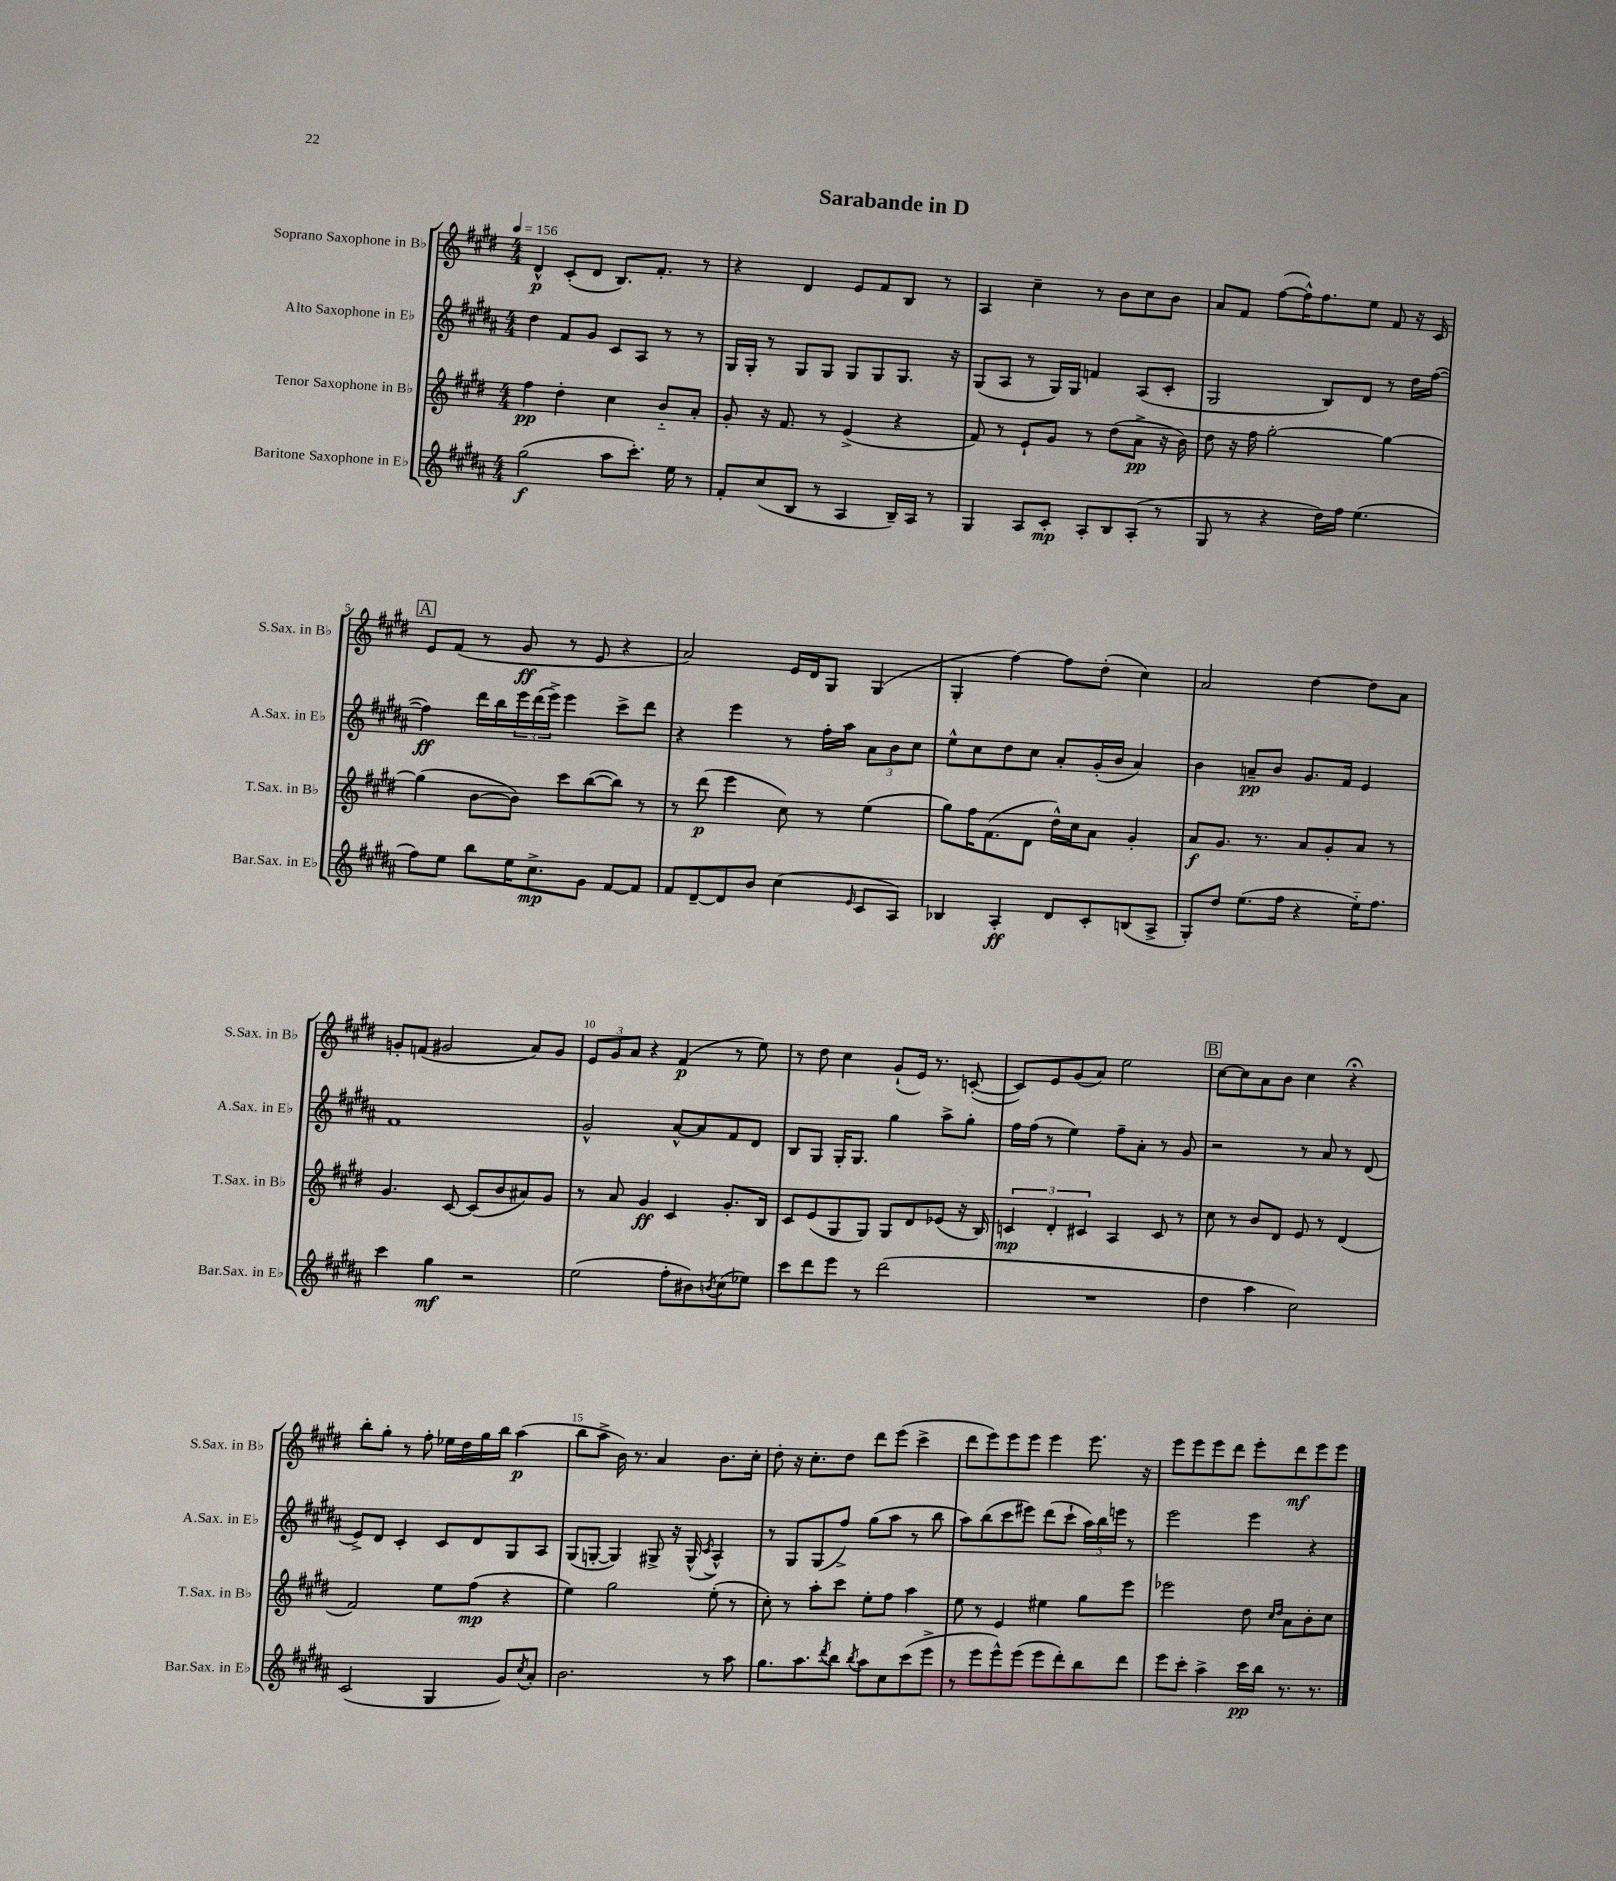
\header { title = "Sarabande in D" }
<<
\new StaffGroup <<
\new Staff = "s0" \with { instrumentName = "Soprano Saxophone in Bb" shortInstrumentName = "S.Sax. in Bb" } {
    \clef treble \key e \major \numericTimeSignature \time 4/4 \tempo 4 = 156
    dis'4-^\p cis'8-.( dis'8 b8.) fis'8.-. r8 |
    r4 dis'4 e'8 fis'8 b8 r8 |
    a4 cis''4-- r8 b'8 cis''8 b'8 |
    a'8 fis'8 fis''8~( fis''16-^) fis''8. e''8 fis'8 r16 cis'16 |
    \mark \markup { \box "A" } e'8 fis'8( r8 gis'8\ff r8 e'8 r4 |
    a'2) e'16 dis'16 gis8 gis4( |
    gis4-. fis''4~) fis''8 dis''8-.( cis''4) |
    a'2 dis''4~ dis''8 a'8 |
    g'8-. f'8( gis'2 a'8) gis'8 |
    \tuplet 3/2 { e'8 gis'8 a'8 } r4 fis'4\p( r8 e''8) |
    r8 dis''8 cis''4 gis'8-!( e'16) r8. c'8~-.( |
    c'8) e'8 gis'8( a'8) e''2 |
    \mark \markup { \box "B" } cis''8~ cis''8 a'8 b'8 cis''4 r4\fermata |
    b''8-. gis''8-. r8 fis''8-. ees''16 dis''16 gis''16 b''16 a''4\p( |
    b''8 a''8-> b'16) r8. a'4 b'8. cis''16-. |
    dis''8-. r16 cis''8.-. dis''8 dis'''8 e'''8( cis'''4-> |
    dis'''8 e'''8) e'''8 e'''8 e'''4 e'''8. r16 |
    e'''8 e'''8 e'''8 dis'''8 e'''8-. dis'''8\mf e'''8 e'''8 \bar "|." |
}
\new Staff = "s1" \with { instrumentName = "Alto Saxophone in Eb" shortInstrumentName = "A.Sax. in Eb" } {
    \clef treble \key b \major \numericTimeSignature \time 4/4
    dis''4 fis'8 gis'8 cis'8 ais8 r8 r8 |
    gis16 gis16-. r8 gis8 gis8 gis8 gis8 gis8. r16 |
    gis8( ais8 r8 gis16) gis16 f'4 ais8( cis'8-. |
    gis2 b8) dis'8 r8 dis''16 fis''16~( |
    \mark \markup { \box "A" } fis''4\ff) dis'''16 b''16 \tuplet 3/2 { e'''16 dis'''16( e'''16->) } e'''4 cis'''8-> dis'''8 |
    r4 e'''4 r8 fis''16-. ais''16 \tuplet 3/2 { ais'8 b'8 cis''8 } |
    e''8-^ cis''8 dis''8 cis''8 ais'8-. gis'16-.( b'16 ais'4) |
    b'4 a'8--\pp b'8 gis'8. fis'16 e'4 |
    fis'1 |
    gis'2-^ ais'8~-^ ais'8 fis'8 dis'8 |
    b8 gis8 gis16-. gis8. gis''4 ais''8-> gis''8-. |
    fis''16 fis''16( r8 e''4) fis''8-- ais'8-. r8 gis'8 |
    \mark \markup { \box "B" } r2 r8 ais'8 r8 dis'8( |
    e'8->) dis'8 cis'4-. cis'8 dis'8 gis8 ais8 |
    gis8( g8~-. g4) gis8-> r16 gis16-^( \acciaccatura { cis'8 } ais4-^) |
    r8 gis8 gis8( fis''8->) gis''8( ais''8 r8 b''8 |
    ais''8) b''8( cis'''8 eis'''8) dis'''8( cis'''8-! \tuplet 3/2 { ais''16) b''16 e'''16 } r8 |
    e'''2 e'''4 r4 \bar "|." |
}
\new Staff = "s2" \with { instrumentName = "Tenor Saxophone in Bb" shortInstrumentName = "T.Sax. in Bb" } {
    \clef treble \key e \major \numericTimeSignature \time 4/4
    fis''4\pp dis''4-. cis''4 b'8-_ a'8-. |
    gis'8-. r16 fis'8. r8 e'4->( r4 |
    fis'8) r8 e'8-! gis'8 r8 dis''8( a'8->\pp r16 b'16) |
    dis''8 r16 fis''16 gis''2~-. gis''4~ |
    \mark \markup { \box "A" } gis''4( b'8~ b'8) cis'''8 b''8~( b''8) r8 |
    r8 dis'''8\p( e'''4 cis''8) r8 e''4( |
    gis''8) fis''16 fis'8.( dis'8 dis''16-^) cis''16 a'8 gis'4-. |
    a'8\f gis'8. r8. a'8 gis'8-. a'8 r8 |
    gis'4. cis'8~ cis'8( b'8 ais'8) gis'8 |
    r8 a'8 gis'4\ff cis'4 gis'8.-. b16 |
    cis'8 e'8( gis8 gis8) gis8 dis'8 ees'8( r16 b16) |
    \tuplet 3/2 { c'4\mp dis'4-. cis'4 } a4 cis'8 r8 |
    \mark \markup { \box "B" } cis''8 r8 b'8 dis'8 e'8 r8 dis'4( |
    fis'2) e''8 fis''8\mp( r4 |
    e''4) gis''2 e''8-.( r8 |
    cis''8-.) r8 a''8-. cis'''8 e''8-. fis''8 a''4 |
    e''8 r8 e'4 eis''4 gis''8 e'''8 |
    ees'''2 dis''8 \grace { cis''16 dis''16 } a'8 b'8-. cis''8 \bar "|." |
}
\new Staff = "s3" \with { instrumentName = "Baritone Saxophone in Eb" shortInstrumentName = "Bar.Sax. in Eb" } {
    \clef treble \key b \major \numericTimeSignature \time 4/4
    gis''2\f( ais''8 cis'''8.-.) e''16 r8 |
    fis'8-. cis''8( b8 r8 ais4 b16--) ais16 r8 |
    gis4 ais8 cis'8-.\mp ais8-. b8 ais8-.( r8 |
    gis8 r8 r4 dis''16) fis''16 e''4.( |
    \mark \markup { \box "A" } fis''8) e''8 b''8 e''16 cis''8.->\mp gis'8 fis'8~ fis'8 |
    fis'8 dis'8~-- dis'8 b'8 cis''4( \grace { e'16 } cis'8 ais8) |
    bes4 ais4-.\ff dis'8 cis'8-. b8( ais8-> |
    gis8-.) dis''8 e''8.( fis''16 r4 e''16-_) fis''8. |
    cis'''4 gis''4\mf r2 |
    e''2( fis''8-. bis'8) \acciaccatura { b'8 } cis''8( ees''8) |
    cis'''8 dis'''8 e'''8 r8 dis'''2( |
    R1 |
    \mark \markup { \box "B" } dis''4 ais''4 cis''2) |
    cis'2( gis4 gis'8) \acciaccatura { cis''8 } ais'8-. |
    b'2. r8 ais''8 |
    gis''8. ais''8. \acciaccatura { dis'''8 } b''8 \acciaccatura { b''8 } ais''8 cis''8 cis'''8( e'''8-> |
    r8 e'''8 e'''8-^) e'''8( e'''8 dis'''8-.) b''8 dis'''8 |
    e'''8 cis'''8-. ais''4-> cis'''16\pp b''16 r8. r8. \bar "|." |
}
>>
>>
\layout { \context { \Score \override BarNumber.break-visibility = ##(#f #t #t) barNumberVisibility = #(every-nth-bar-number-visible 5) } }
